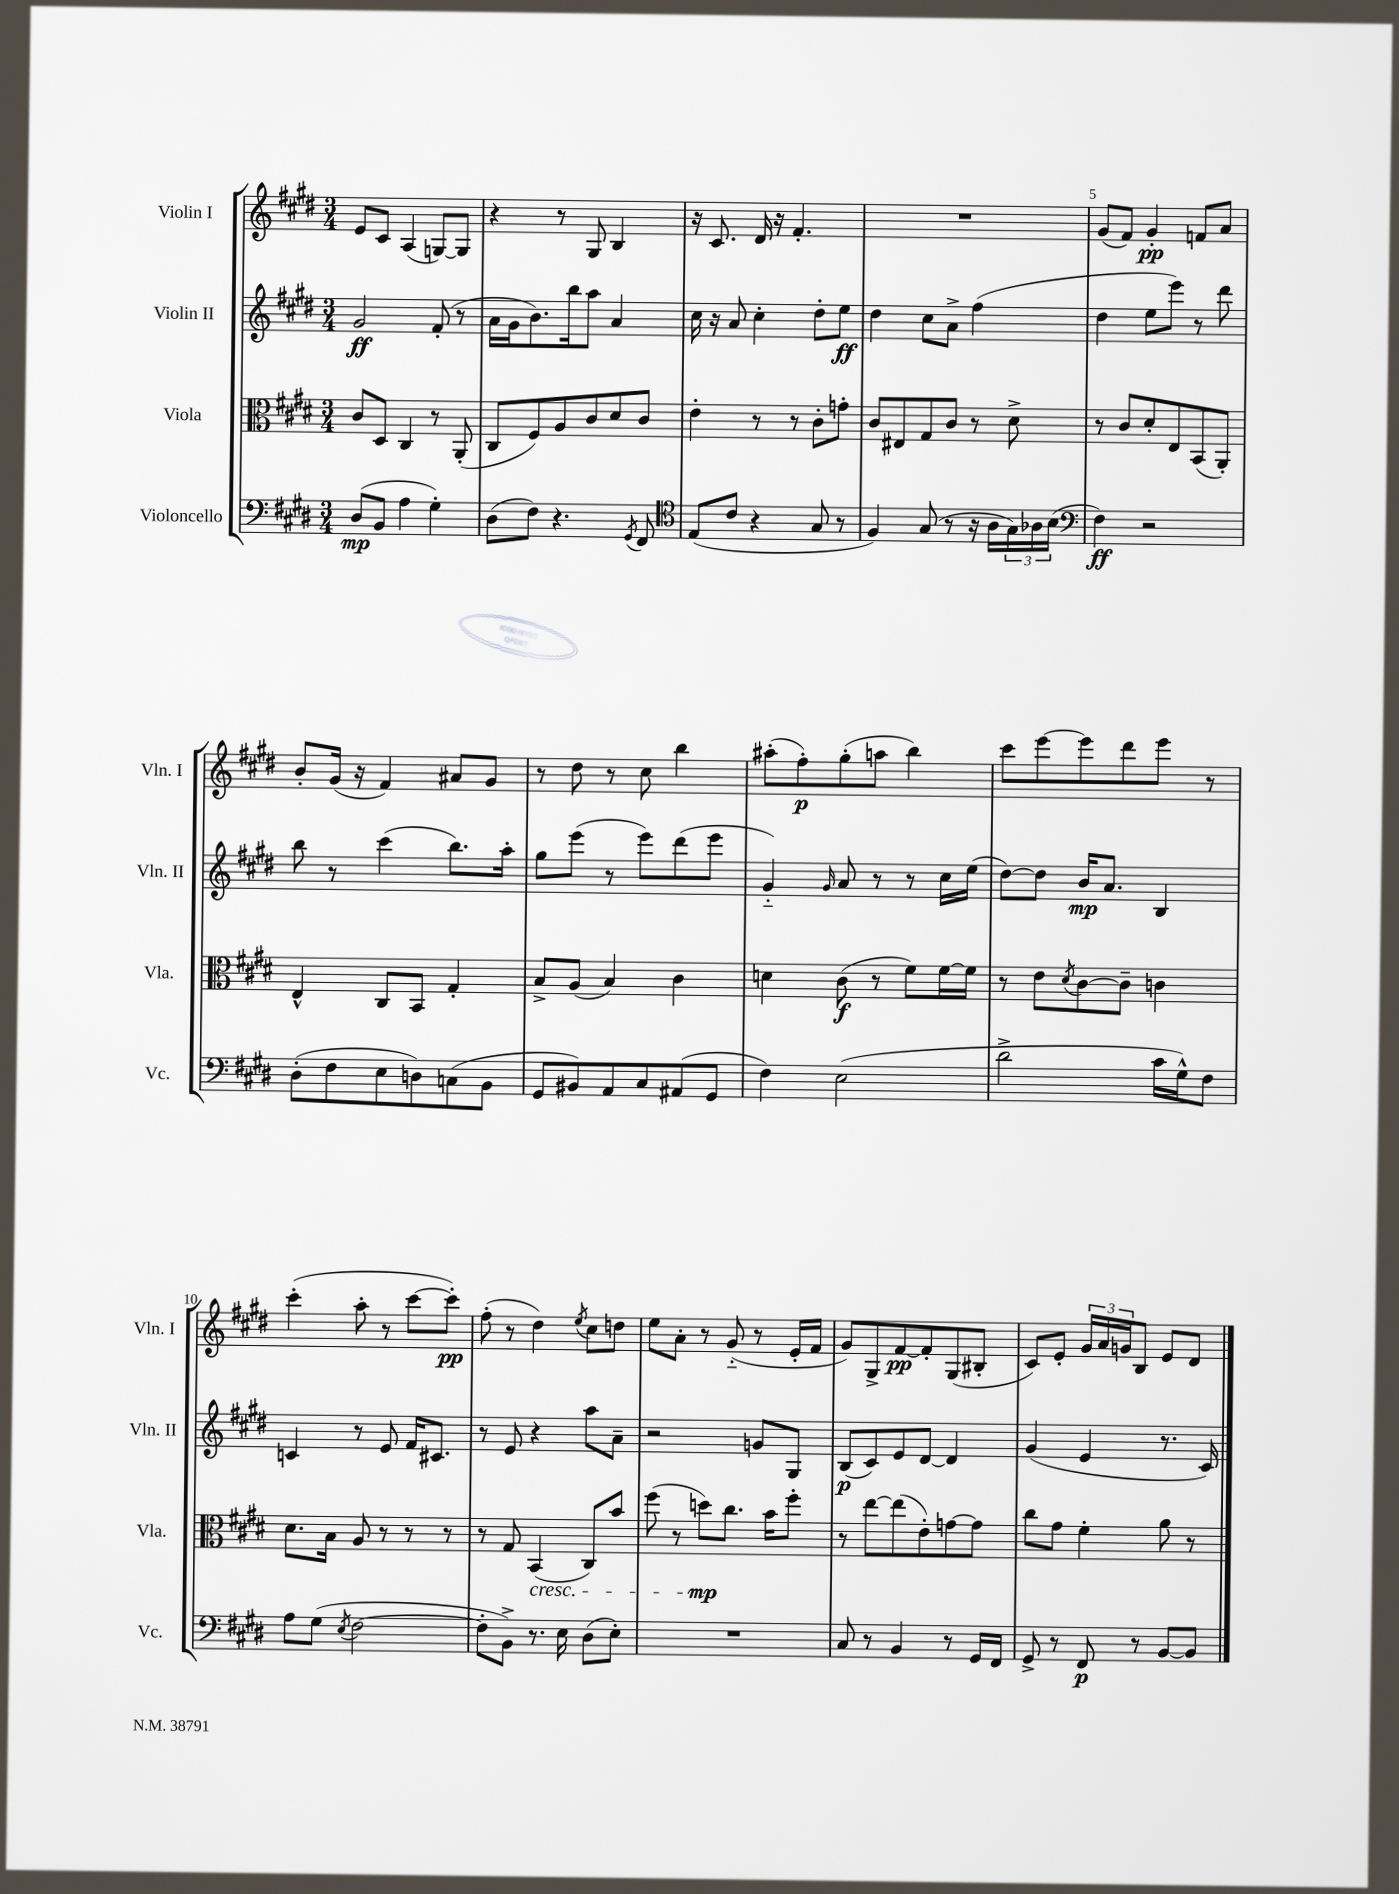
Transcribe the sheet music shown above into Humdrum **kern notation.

**kern	**kern	**kern	**kern
*staff4	*staff3	*staff2	*staff1
*clefF4	*clefC3	*clefG2	*clefG2
*k[f#c#g#d#]	*k[f#c#g#d#]	*k[f#c#g#d#]	*k[f#c#g#d#]
*M3/4	*M3/4	*M3/4	*M3/4
(8D#	8c#	2g#	8e
8BB	8D#	.	8c#
4A	4C#	.	(4A
4G#')	8r	(8f#'	[8G)
.	(8AA'	8r	8G]
=	=	=	=
(8D#	8C#	16a	4r
.	.	16g#	.
8F#)	8F#)	8.b)	.
4.r	8A	.	8r
.	.	16bb	.
.	8c#	8aa	8G#
.	8d#	4a	4B
8qGG#	.	.	.
8FF#	8c#	.	.
=	=	=	=
*clefC4	*	*	*
(8E	4e'	16cc#	16r
.	.	16r	8.c#
8c#	.	8a	.
4r	8r	4cc#'	16d#
.	.	.	16r
.	8r	.	4.f#'
8G#	8c#'	8dd#'	.
8r	8g'	8ee	.
=	=	=	=
4F#)	8c#	4dd#	2.r
.	8E#	.	.
(8G#	8G#	8cc#	.
8r	8c#	8a^	.
16r	8r	(4ff#	.
16A	.	.	.
24G#)	8d#^	.	.
24A-	.	.	.
(24B	.	.	.
=	=	=	=
*clefF4	*	*	*
4F#)	8r	4dd#	(8g#
.	8c#	.	8f#)
2r	8d#'	8ee	4g#'
.	8E	8eee)	.
.	(8BB	8r	8f
.	8AA')	8ddd#	8a
=	=	=	=
(8D#'	4E^^	8bb	8b'
8F#	.	8r	(16g#
.	.	.	16r
8E	8C#	(4ccc#	4f#)
8D)	8BB	.	.
(8C	4G#'	8.bb)	8a#
8BB	.	.	8g#
.	.	16aa'	.
=	=	=	=
8GG#	8B^	8gg#	8r
8BB#)	(8A	(8eee	8dd#
8AA	4B)	8r	8r
8C#	.	8eee)	8cc#
(8AA#	4c#	(8ddd#	4bb
8GG#	.	8eee	.
=	=	=	=
4F#)	4d	4g#'~)	(8aa#'
.	.	.	8ff#')
.	.	16qqg#	.
(2E	(8c#	8a	(8gg#'
.	8r	8r	8aa
.	8f#)	8r	4bb)
.	[16f#	16cc#	.
.	16f#]	(16ee	.
=	=	=	=
2d#^	8r	[8dd#)	8ccc#
.	8e	8dd#]	[8eee
.	8qd#	.	.
.	[8c#	16b	8eee]
.	.	8.a	.
.	8c#~]	.	8ddd#
16c#	4c	4B	8eee
16G#^^)	.	.	.
8F#	.	.	8r
=	=	=	=
8A	8.d#	4c	(4ccc#'
(8G#	.	.	.
.	16B	.	.
8qE	.	.	.
[2F#	8A	8r	8aa'
.	8r	8e	8r
.	8r	16f#	[8ccc#
.	.	8.c#	.
.	8r	.	8ccc#'])
=	=	=	=
8F#']	8r	8r	(8ff#'
8BB^)	8G#	8e	8r
8.r	(4BB	4r	4dd#)
16E	.	.	.
.	.	.	8qee
(8D#	8C#)	8aa	8cc#
8E')	8b	8a~	8dd
=	=	=	=
2.r	(8ff#	2r	8ee
.	8r	.	8a'
.	8dd)	.	8r
.	8.cc#	.	(8g#'~
.	.	8g	8r
.	16b	.	.
.	8ff#'	8G#	16e'
.	.	.	16f#
=	=	=	=
8C#	8r	(8B	8g#)
8r	[8ee	8c#)	8G#^
4BB	(8ee]	8e	[8f#
.	8e')	[8d#	8f#']
8r	[8g	4d#]	(8G#
16GG#	8g]	.	8B#'
16FF#	.	.	.
=	=	=	=
8GG#^	8cc#	(4g#	8c#)
8r	8g#	.	8e'
8FF#	4f#'	4e	24g#
.	.	.	24a
.	.	.	24g
8r	.	.	8B
[8BB	8a	8.r	8e
8BB]	8r	.	8d#
.	.	16c#)	.
==	==	==	==
*-	*-	*-	*-
